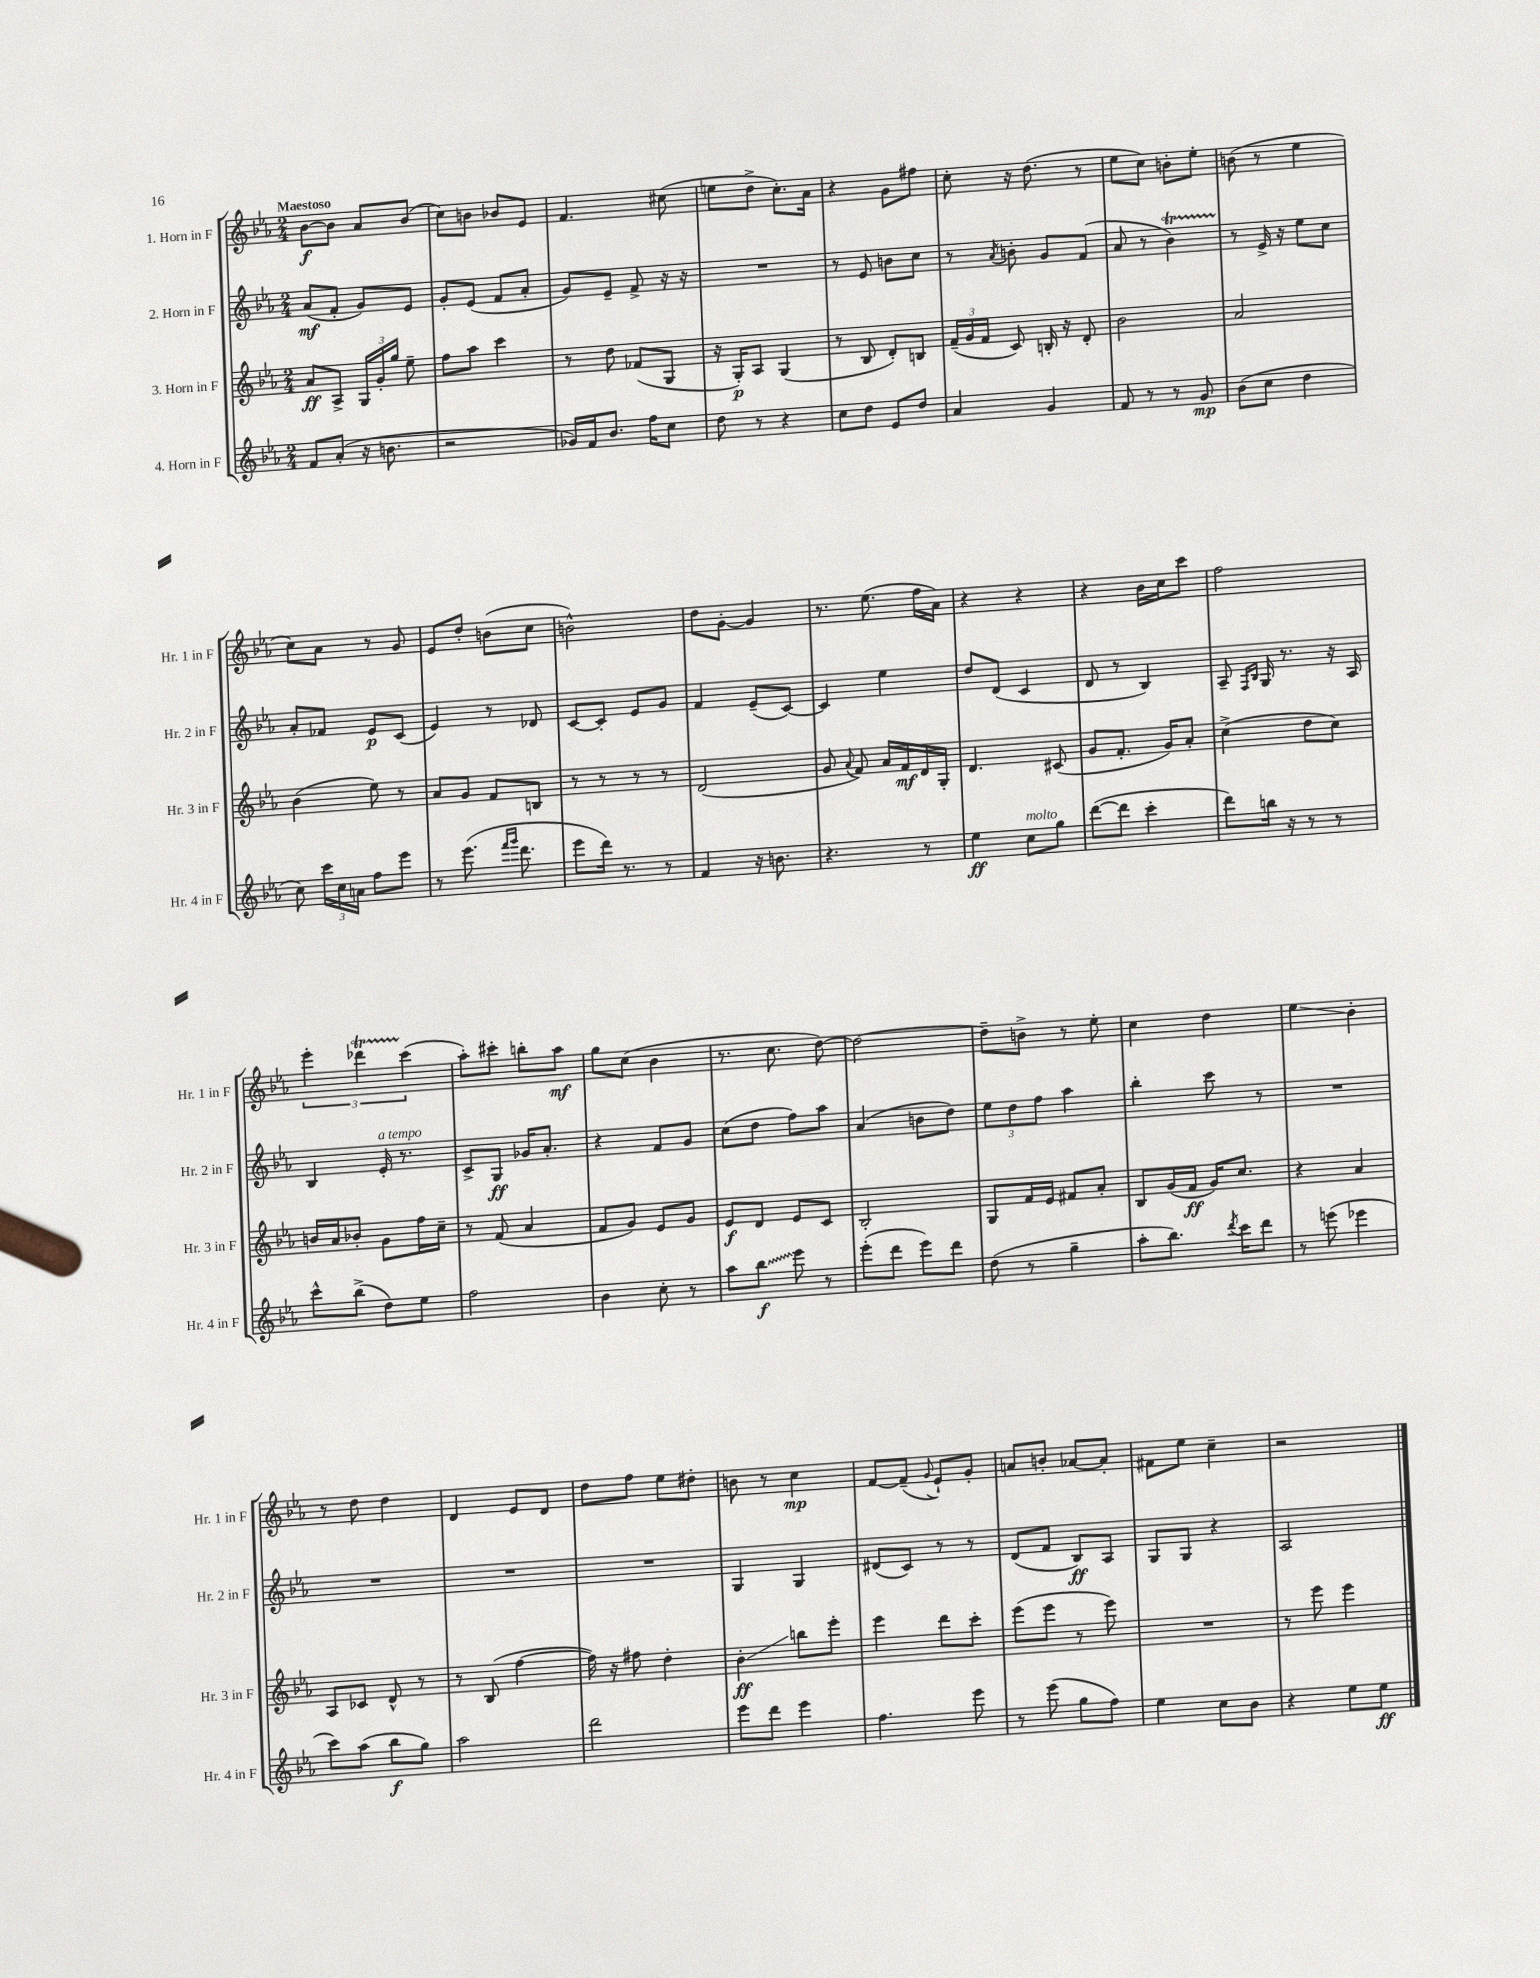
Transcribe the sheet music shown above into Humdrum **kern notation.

**kern	**kern	**kern	**kern
*staff4	*staff3	*staff2	*staff1
*clefG2	*clefG2	*clefG2	*clefG2
*k[b-e-a-]	*k[b-e-a-]	*k[b-e-a-]	*k[b-e-a-]
*M2/4	*M2/4	*M2/4	*M2/4
8f	8a-	(8a-	[8b-
(8a-'	8A-^	8f'	8b-]
16r	24G	8g)	8a-
.	24g'	.	.
8.b	.	.	.
.	24gg	.	.
.	8ee-~	8e-	(8b-
=	=	=	=
2r	8ff	8g'	8cc)
.	8aa-	(8e-	8b
.	4ccc	8f	8b-
.	.	8a-'	8e-
=	=	=	=
16g-)	8r	8g)	4.f
16f	.	.	.
8.b-	8dd	8e-~	.
.	(8f-	8f^	.
16ff	.	.	.
8cc	8G	16r	(8cc#
.	.	16r	.
=	=	=	=
8dd	16r	2r	8ee
.	16G')	.	.
8r	8A-	.	8dd^
4r	(4G	.	8.cc')
.	.	.	16a-
=	=	=	=
8cc	8r	8r	4r
8dd	8B-	8e-	.
8e-	8d')	8b	8g
8dd	8B	8cc	8ff#
=	=	=	=
4a-	(24f~	8r	8cc'
.	24g	.	.
.	24f	.	.
.	.	8qa-	.
.	8c)	8b'	16r
.	.	.	(8.dd
4g	16B'	8g	.
.	16r	.	.
.	8d'	(8f	8r
=	=	=	=
8f	2b-	8a-	8ee-
8r	.	8r	8cc)
8r	.	4b-)	8b'
8g	.	.	8ee-'
=	=	=	=
(8b-	2a-	8r	(8b
8cc	.	16e-^	8r
.	.	16r	.
4dd	.	8ee-	4ee-
.	.	8cc	.
=	=	=	=
8cc)	(4b-	8a-'	8cc)
24ccc	.	8f-	8a-
24cc	.	.	.
24a	.	.	.
8ff	8ee-)	8e-	8r
8eee-	8r	(8c	8g
=	=	=	=
8r	8a-	4e-)	8e-
(8.eee-	8g	.	8dd'
.	8f	8r	(8b
16qqfff	.	.	.
16qqggg	.	.	.
8.ddd	.	.	.
.	8B	8d-	8cc
=	=	=	=
8eee-	8r	[8c	2b^^)
16ddd)	8r	8c']	.
8.r	.	.	.
.	8r	8e-	.
8r	8r	8g	.
=	=	=	=
4f	(2d	4f	8dd
.	.	.	[8g'
16r	.	(8e-~	4g]
8.b	.	.	.
.	.	[8c)	.
=	=	=	=
4.r	8g	4c]	8.r
.	8qqa-	.	.
.	8f)	.	.
.	.	.	(8.ee-
.	16a-	4ee-	.
.	16f	.	.
8r	16d	.	16ff
.	16G'	.	16a-)
=	=	=	=
4ee-	4.d	8dd	4r
.	.	(8d	.
8cc	.	4c	4r
8gg	(8c#	.	.
=	=	=	=
([8ddd	8g	8d	4r
8ddd]	8.f'	8r	.
4ccc'	.	4B-)	16b-
.	16g)	.	16cc
.	8a-'	.	8ccc
=	=	=	=
8ddd)	(4cc^	8A-~	2ff
.	.	16qqF	.
.	.	16qqB-	.
16bb	.	16G	.
16r	.	8.r	.
8r	8dd	.	.
8r	8cc)	16r	.
.	.	16A-	.
=	=	=	=
8ccc^^	16b	4B-	6eee-'
.	16a-	.	.
(8bb-^	8b-'	.	.
.	.	.	6ddd-
8dd)	8g	16e-'	.
.	.	8.r	.
.	.	.	(6ccc
8ee-	16ff	.	.
.	16cc~	.	.
=	=	=	=
2ff	8r	8c^	8aa-')
.	(8f	8G	8ccc#'
.	4a-	16g-	8bb'
.	.	8.a-'	.
.	.	.	8aa-
=	=	=	=
4b-	8f	4r	8gg
.	8g)	.	(8cc
8cc'	8e-	8f	4b-
8r	8g	8g	.
=	=	=	=
8aa-	8e-	(8cc	8.r
8bb-	8d	8dd	.
.	.	.	8.cc
8eee-	8e-	8ff)	.
8r	8c	8aa-	[8dd)
=	=	=	=
(8eee-'	2B-'	(4a-	2dd_
8ddd	.	.	.
8eee-)	.	8b	.
8ddd	.	8dd)	.
=	=	=	=
(8dd	8G	12ee-	8dd~]
.	.	12dd	.
8r	16f	.	8b^
.	.	12ff	.
.	16e-	.	.
4gg~	8f#	4aa-	8r
.	8a-'	.	8ee-'
=	=	=	=
8aa-'	8B-	4bb-'	4cc
8.bb-)	(16g	.	.
.	16f	.	.
.	16g)	8ccc	4dd
8qddd	.	.	.
16ccc	8.cc	.	.
8ddd	.	8r	.
=	=	=	=
8r	4r	2r	4ee-
(8eee	.	.	.
4eee-	4a-	.	4b-'
=	=	=	=
8ccc)	8A-	2r	8r
(8aa-	8c-	.	8dd
8bb-	8d^^	.	4dd
8gg)	8r	.	.
=	=	=	=
2aa-	8r	2r	4d
.	(8B-	.	.
.	[4ff	.	8e-
.	.	.	8d
=	=	=	=
2ddd	16ff])	2r	8dd
.	16r	.	.
.	8ff#	.	8ff
.	4dd'	.	8ee-
.	.	.	8dd#'
=	=	=	=
8eee-	4b-'	4G	8b
8ddd	.	.	8r
4eee-	8bb	4G	4cc
.	8eee-'	.	.
=	=	=	=
4.ff	4eee-	(8d#	[8f
.	.	8c)	(8f~]
.	.	.	8qqg
.	8ddd	8r	8e-`)
8eee-	8ccc'	8r	8g'
=	=	=	=
8r	(8eee-	(8d	8a
(8eee-	8eee-	8f	8b'
8gg	8r	8B-)	[8a-
8ff)	8eee-)	8A-	8a-']
=	=	=	=
4ee-	2r	8G	8f#
.	.	8G	8ee-
8cc	.	4r	4cc~
8b-	.	.	.
=	=	=	=
4r	8r	2A-	2r
.	8eee-	.	.
8ee-	4eee-	.	.
8ee-	.	.	.
==	==	==	==
*-	*-	*-	*-
